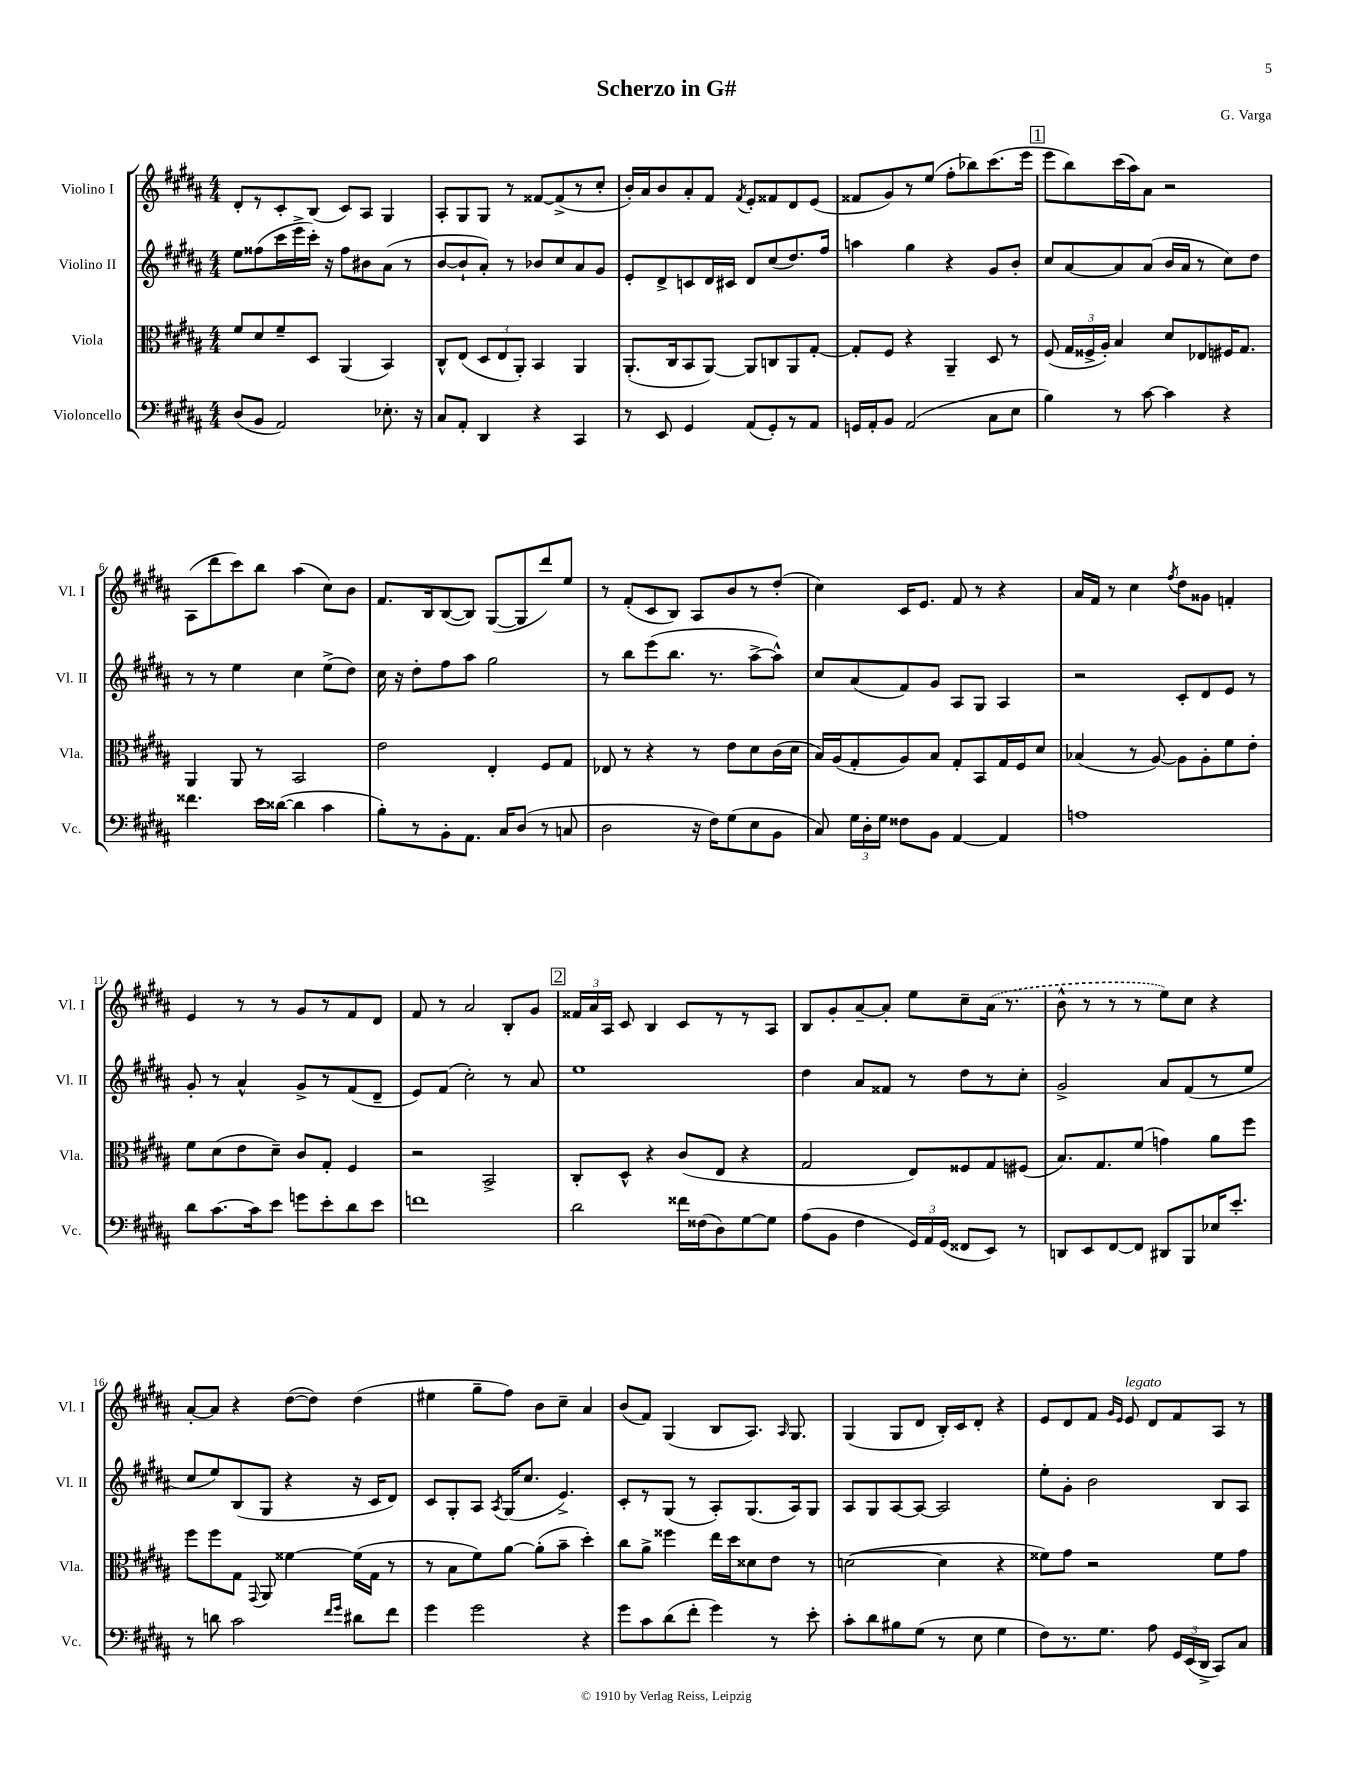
\header { title = "Scherzo in G#" composer = "G. Varga" }
<<
\new StaffGroup <<
\new Staff = "s0" \with { instrumentName = "Violino I" shortInstrumentName = "Vl. I" } {
    \clef treble \key b \major \numericTimeSignature \time 4/4
    \autoBeamOff dis'8[-. r8 cis'8-. b8]( cis'8[) ais8] gis4 |
    ais8[-. gis8 gis8] r8 fisis'8[~ fisis'8->( r8 cis''8]-. |
    b'16[-.) ais'16 b'8 ais'8-. fis'8] \acciaccatura { fis'8 } e'8[-. fisis'8 dis'8 e'8]( |
    fisis'8[ gis'8) r8 e''8]( fis''8[-. bes''8) cis'''8.( e'''16] |
    \mark \markup { \box "1" } e'''8[ b''8) cis'''16( ais''16) ais'8] r2 |
    ais8[( dis'''8 cis'''8) b''8] ais''4( cis''8[) b'8] |
    fis'8.[ b16 b8~( b8]) gis8[~( gis8 dis'''8) e''8] |
    r8 fis'8[-.( cis'8 b8]) ais8[ b'8 r8 dis''8]-.( |
    cis''4) cis'16[ e'8.] fis'8 r8 r4 |
    ais'16[ fis'16] r8 cis''4 \acciaccatura { fis''8 } dis''8[ gisis'8] f'4-. |
    e'4 r8 r8 gis'8[ r8 fis'8 dis'8] |
    fis'8 r8 ais'2 b8[-. gis'8] |
    \mark \markup { \box "2" } \tuplet 3/2 { fisis'16[ ais'16 ais16] } cis'8 b4 cis'8[ r8 r8 ais8] |
    b8[ gis'8-. ais'8~-- ais'8]-. e''8[ cis''8-- \once \slurDashed ais'16]( r8. |
    b'8-^ r8 r8 r8 e''8[) cis''8] r4 |
    ais'8[~-. ais'8] r4 dis''8[~( dis''8]) dis''4( |
    eis''4 gis''8[-- fis''8]) b'8[ cis''8]-- ais'4 |
    b'8[( fis'8]) gis4( b8[ ais8.]) \grace { ais16 } gis8. |
    gis4( gis8[ dis'8] b16[-.) cis'16 dis'8]-. r4 |
    e'8[ dis'8 fis'8] \grace { gis'16[ e'16] } e'8^\markup { \italic "legato" } dis'8[ fis'8 ais8] r8 \bar "|." |
}
\new Staff = "s1" \with { instrumentName = "Violino II" shortInstrumentName = "Vl. II" } {
    \clef treble \key b \major \numericTimeSignature \time 4/4
    \autoBeamOff e''8[ fisis''8( cis'''16 e'''16-> cis'''16]-.) r16 fisis''8[ bis'8 ais'8]( r8 |
    b'8[~ b'8-! ais'8]-.) r8 bes'8[ cis''8 ais'8 gis'8] |
    e'8[-. dis'8-> c'8 dis'16 cis'16] dis'8[ cis''8( dis''8.) fis''16] |
    a''4 gis''4 r4 gis'8[ b'8]-. |
    \mark \markup { \box "1" } cis''8[ ais'8~ ais'8 ais'8]( b'16[ ais'16] r8 cis''8[) dis''8] |
    r8 r8 e''4 cis''4 e''8[->( dis''8]) |
    cis''16 r16 dis''8[-. fis''8 ais''8] gis''2 |
    r8 b''8[ e'''8( b''8.] r8. ais''8[~-> ais''8]-^) |
    cis''8[ ais'8( fis'8) gis'8] ais8[ gis8] ais4 |
    r2 cis'8[-. dis'8 e'8] r8 |
    gis'8-. r8 ais'4-^ gis'8[-> r8 fis'8( dis'8]-- |
    e'8[) fis'8]( cis''2-.) r8 ais'8 |
    \mark \markup { \box "2" } e''1 |
    dis''4 ais'8[ fisis'8] r8 dis''8[ r8 cis''8]-. |
    gis'2-> ais'8[ fis'8( r8 e''8] |
    cis''8[ e''8) b8( gis8] r4 r16 cis'16[ dis'8]) |
    cis'8[ gis8-. ais8] \acciaccatura { ais8 } gis16[( cis''8.] e'4.->) |
    cis'8[-. r8 gis8]( r8 ais8[-.) gis8.( ais16) gis8] |
    ais8[ gis8 ais8~ ais8]~ ais2 |
    e''8[-. gis'8]-. b'2 b8[ ais8] \bar "|." |
}
\new Staff = "s2" \with { instrumentName = "Viola" shortInstrumentName = "Vla." } {
    \clef alto \key b \major \numericTimeSignature \time 4/4
    \autoBeamOff fis'8[ dis'8 fis'8-- dis8] ais,4( b,4) |
    cis8[-^ e8]( \tuplet 3/2 { dis8[ e8 ais,8]-.) } b,4 ais,4 |
    ais,8.[-.( cis16 b,8 ais,8]~) ais,8[ c8 ais,8 gis8]~-. |
    gis8[-. fis8] r4 ais,4-- dis8 r8 |
    \mark \markup { \box "1" } fis8( \tuplet 3/2 { gis16[ fisis16-> ais16]-.) } b4 dis'8[ ees8 fis16 gis8.] |
    ais,4 ais,8 r8 b,2 |
    e'2 e4-. fis8[ gis8] |
    ees8 r8 r4 r8 e'8[ dis'8 cis'16( dis'16] |
    b16[) ais16( gis8-. ais8) b8] gis8[-. b,8 gis16 fis16 dis'8] |
    bes4( r8 ais8~) ais8[ ais8-. fis'8 e'8]-. |
    fis'8[ dis'8( e'8 dis'8]--) cis'8[ gis8]-. fis4 |
    r2 b,2-> |
    \mark \markup { \box "2" } cis8[-. dis8]-^ r4 cis'8[( e8] r4 |
    gis2 e8[) fisis8 gis8 fis8]( |
    b8.[) gis8. fis'8]( g'4) ais'8[ fis''8] |
    fis''8[ fis''8 gis8] \appoggiatura { gis,8 } ais,8 fisis'4~ fisis'16[( gis16] r8 |
    r8 b8[ fis'8) ais'8]~ ais'8[-.( b'8]-- dis''4-.) |
    cis''8[ ais'8]-> fisis''4 e''16[ dis''16 disis'8 e'8] r8 |
    d'2~( d'4 r4 |
    fisis'8[) gis'8] r2 fisis'8[ gis'8] \bar "|." |
}
\new Staff = "s3" \with { instrumentName = "Violoncello" shortInstrumentName = "Vc." } {
    \clef bass \key b \major \numericTimeSignature \time 4/4
    \autoBeamOff dis8[( b,8] ais,2) ees8.-. r16 |
    cis8[ ais,8]-. dis,4 r4 cis,4 |
    r8 e,8 gis,4 ais,8[( gis,8-.) r8 ais,8] |
    g,16[ ais,16-. b,8] ais,2( cis8[ e8] |
    \mark \markup { \box "1" } b4) r8 cis'8~ cis'4 r4 |
    fisis'4. e'16[ disis'16]~( disis'4 cis'4 |
    b8[-.) r8 b,8-. ais,8.] cis16[ dis8]( r8 c8 |
    dis2 r16 fis16[) gis8( e8 b,8] |
    cis8) \tuplet 3/2 { gis16[ dis16-. gis16] } fisis8[ b,8] ais,4~ ais,4 |
    a1 |
    dis'8[ cis'8.~ cis'16 e'8] g'8[ e'8-. dis'8 e'8] |
    f'1 |
    \mark \markup { \box "2" } dis'2 fisis'16[ fisis16( dis8) gis8~ gis8] |
    ais8[( b,8] fis4 \tuplet 3/2 { gis,16[) ais,16 gis,16]( } fisis,8[ e,8]) r8 |
    d,8[ e,8 fis,8~ fis,8] dis,8[ b,,8 ees16 e'8.]-. |
    r8 d'8 cis'2 \grace { fis'16[ gis'16] } dis'8[ fis'8] |
    gis'4 gis'2 r4 |
    gis'8[ cis'8 dis'8( fis'8]-. gis'4) r8 e'8-. |
    cis'8[-. dis'8 bis8 gis8]( r8 e8 gis4 |
    fis8[) r8. gis8.] ais8 \tuplet 3/2 { gis,16[ e,16( dis,16]-> } cis,8[) cis8] \bar "|." |
}
>>
>>
